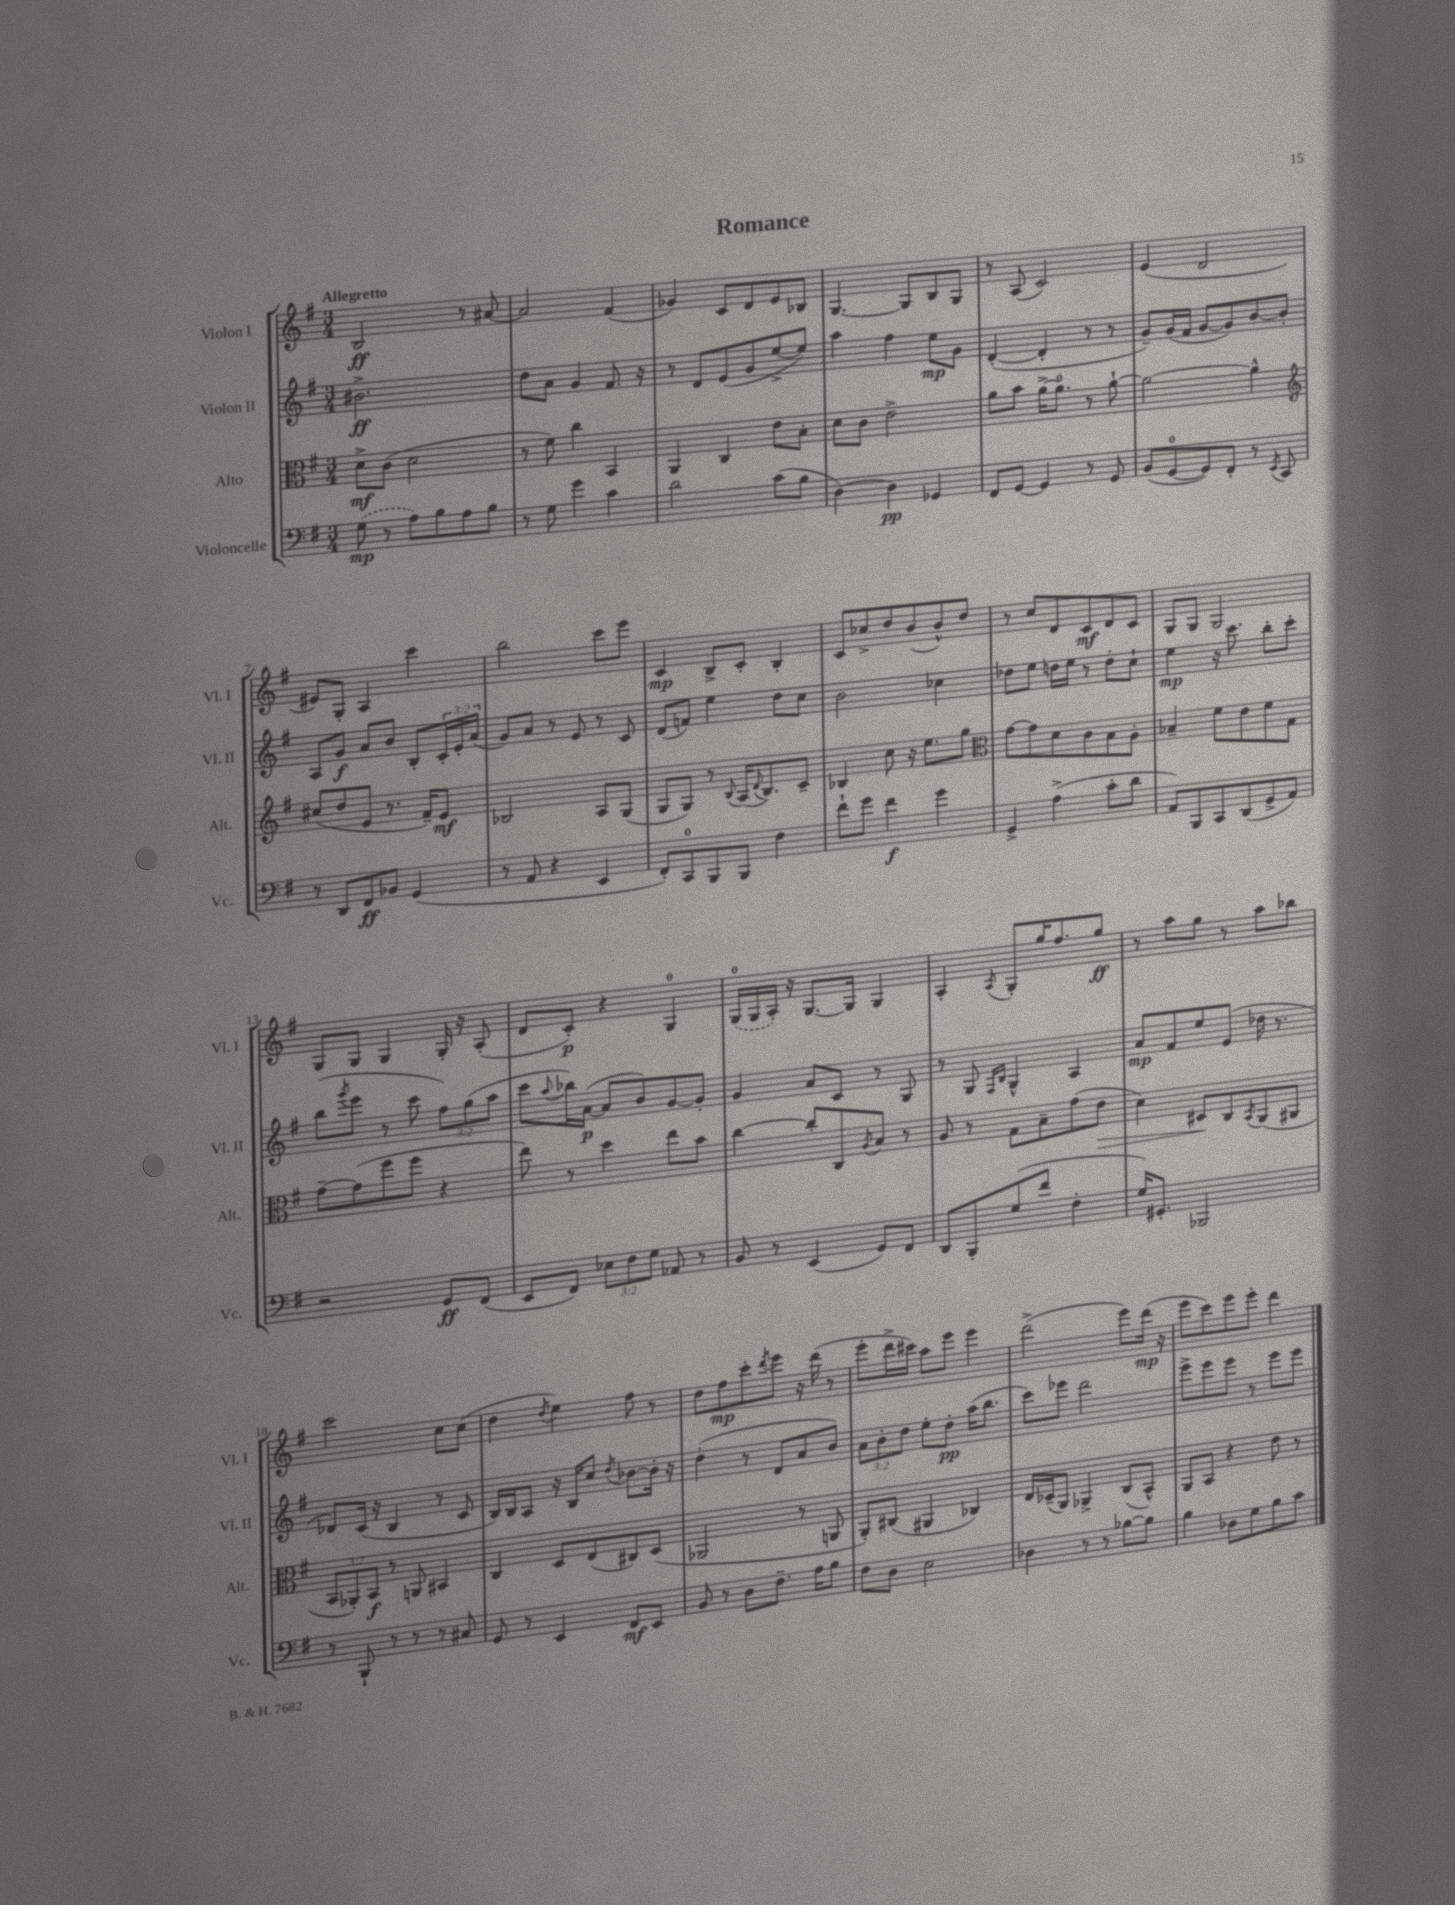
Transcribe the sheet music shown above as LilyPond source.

\header { title = "Romance" }
<<
\new StaffGroup <<
\new Staff = "s0" \with { instrumentName = "Violon I" shortInstrumentName = "Vl. I" } {
    \clef treble \key g \major \numericTimeSignature \time 3/4 \tempo "Allegretto"
    b2\ff r8 ais'8~ |
    ais'2 fis'4( |
    ges'4) c'8 d'8 e'8 bes8 |
    g4.~ g8 b8 g8 |
    r8 a8( c'2) |
    e'4( d'2 |
    eis'8) g8-. a4 c'''4 |
    b''2 c'''8 e'''8 |
    c'4\mp b8-> c'8-. b4-. |
    c'8 ces''8-> d''8 b'8( b'8-^) d''8 |
    r8 c''8 d'8 c'8\mf d'8 c'8 |
    g8 g8 g2 |
    g8 g8 g4 g16-. r16 a8-.( |
    d'8 c'8-.\p) r4 g4-0 |
    \once \slurDashed g16-0( g16 a16-.) r16 g8.~ g16 g4 |
    a4-. \acciaccatura { a8 } g8-. g''16 fis''8. g''8\ff |
    r8 a''8 g''8 r8 a''8 bes''8 |
    c'''2 c''8 c''8( |
    d''4 \acciaccatura { d''8 } e''4) fis''8 r8 |
    d''8 fis''8\mp c'''8-. \acciaccatura { d'''8 } e'''8 r16 d'''16( r8 |
    e'''8-. d'''16-> cis'''16) a''8 e'''8 e'''4 |
    d'''2->( e'''8) d'''16\mp( r16 |
    e'''8 c'''8) e'''8 e'''8-. d'''4 \bar "|." |
}
\new Staff = "s1" \with { instrumentName = "Violon II" shortInstrumentName = "Vl. II" } {
    \clef treble \key g \major \numericTimeSignature \time 3/4 \override Staff.TupletNumber.text = #tuplet-number::calc-fraction-text
    bis'2.->\ff |
    d''8 a'8 g'4 fis'8. r16 |
    r8 d'8 e'8( g'8 e''8~-> e''8) |
    a''4 fis''4 e''8\mp g'8 |
    d'4~-.( d'4-. r8 r8 |
    g'8--) g'16( fis'16 g'8~ g'8) b'8~ b'8-. |
    a8 g'8\f a'8 b'8 b8-. \tuplet 3/2 { c'16-. e'16-. a'16( } |
    g'8) a'8 r8 e'8 r8 c'8 |
    d'8( f'8) e''4 d''8 c''8 |
    b'2 ces''4 |
    des''8 e''8 d''16 e''16 r8 d''8-. c''8-! |
    e''4\mp r16 c'''8. b''8-. c'''8-. |
    b''8( \acciaccatura { g'''8 } e'''8 r8 c'''8 \tuplet 3/2 { fis''8) g''8( a''8 } |
    c'''8 \appoggiatura { a''8 } bes''16) a'16~\p( a'8 b'8) g'8~ g'8-. |
    g'4 a'8 c'8 r8 g8 |
    r8 g8 \grace { fis16 b16 } g4-^ a4 |
    a'8\mp fis'8 e''8 e'8( des''16 r8. |
    des'8) c'16( r16 b4 r8 c'8 |
    b16) b16 a8 r16 b16 c''8 \acciaccatura { d''8 } bes'8~ bes'16-. r16 |
    d''4-.( r8 d'8 a'8 b'8) |
    \tuplet 3/2 { a'8 b'8-. d''8 } e''8-. d''8-.\pp a''16( b''8. |
    c'''8) ees'''8 d'''2 |
    e'''8-> e'''8 e'''8 r8 e'''8 e'''8 \bar "|." |
}
\new Staff = "s2" \with { instrumentName = "Alto" shortInstrumentName = "Alt." } {
    \clef alto \key g \major \numericTimeSignature \time 3/4 \override Staff.TupletNumber.text = #tuplet-number::calc-fraction-text
    d'8->\mf c'8( d'2 |
    r8 fis'8) c''4 b,4 |
    a,4 c4 e'8 b8-. |
    d'8 c'8 e'2-> |
    a'8 b'8 a'16~-> a'8.-0 r8 a'8~-! |
    a'2~ a'4-^ |
    \clef treble cis''8( d''8 e'8 r8. fis'16--) e'8\mf |
    bes2 a8 g8( |
    g8 g8) r8 \appoggiatura { b8 } a16( \appoggiatura { d'8 } b8.) c'8-- |
    bes4 c''8 r16 e''8. g''8 |
    \clef alto g'8~ g'8 d'8 c'8 b8 a8-. |
    bes4-- fis'8 e'8 fis'8 g8 |
    g'8~-- g'8( fis''8 fis''8 r4 |
    e''8) r8 d''4 e''8 b'8 |
    c''4~ c''8-. c8 \acciaccatura { a8 } b8 r8 |
    a8 r8 g8 b8-- g'8( e'8\> |
    d'4) dis8\! c8 \acciaccatura { b,8 } a,8( ais,8 |
    \tuplet 3/2 { b,8 aes,8-.) b,8\f } r8 a,8 bis,4 |
    c4 d8 e8( cis8) d8( |
    aes,2 r8 a,8 |
    a,8-.) cis8( ais,4 ces4) |
    e16 des16--( a,8) aes,4-> c8( b,8-^) |
    a,8 b,8 r4 e'8 r8 \bar "|." |
}
\new Staff = "s3" \with { instrumentName = "Violoncelle" shortInstrumentName = "Vc." } {
    \clef bass \key g \major \numericTimeSignature \time 3/4 \override Staff.TupletNumber.text = #tuplet-number::calc-fraction-text
    \once \slurDashed g8\mp( r8 a8) b8 a8 b8 |
    r8 g8 g'4 c'4 |
    d'2 c'8( b8 |
    d4~) d4\pp ges,4 |
    fis,8 g,8~ g,4 r8 g,8 |
    b,8( g,8-0~ g,8) fis,8-. r8 \acciaccatura { e,8 } c,8 |
    r8 d,8 fis,8\ff bes,8 g,4( |
    r8 a,8 r4 e,4 |
    fis,8-.) c,8-0 b,,8 b,,8 fis4 |
    fis'8-! g'8 fis'4\f g'4 |
    g,4-> a4->( c'8-. d'8 |
    a,8) b,,8 c,8 d,8( g,8-> a,8) |
    r2 g,8\ff fis,8( |
    e,8 fis,8) \tuplet 3/2 { ees8 fis8 g8 } aes,8 r8 |
    b,8 r8 e,4( g,8) fis,8 |
    d,8 b,,8-. g8( fis'8 fis4-. |
    g16) gis,8.-. bes,,2 |
    r8 b,,8-! r8 r8 r8 cis8 |
    g,8 r8 e,4 fis,8\mf e,8 |
    b,8 r8 d8 fis8.-- a16 b8 |
    fis8 d8 e2 |
    des4 r8 r8 bes8~ bes8 |
    b4 des8 g8 b8 c'8 \bar "|." |
}
>>
>>
